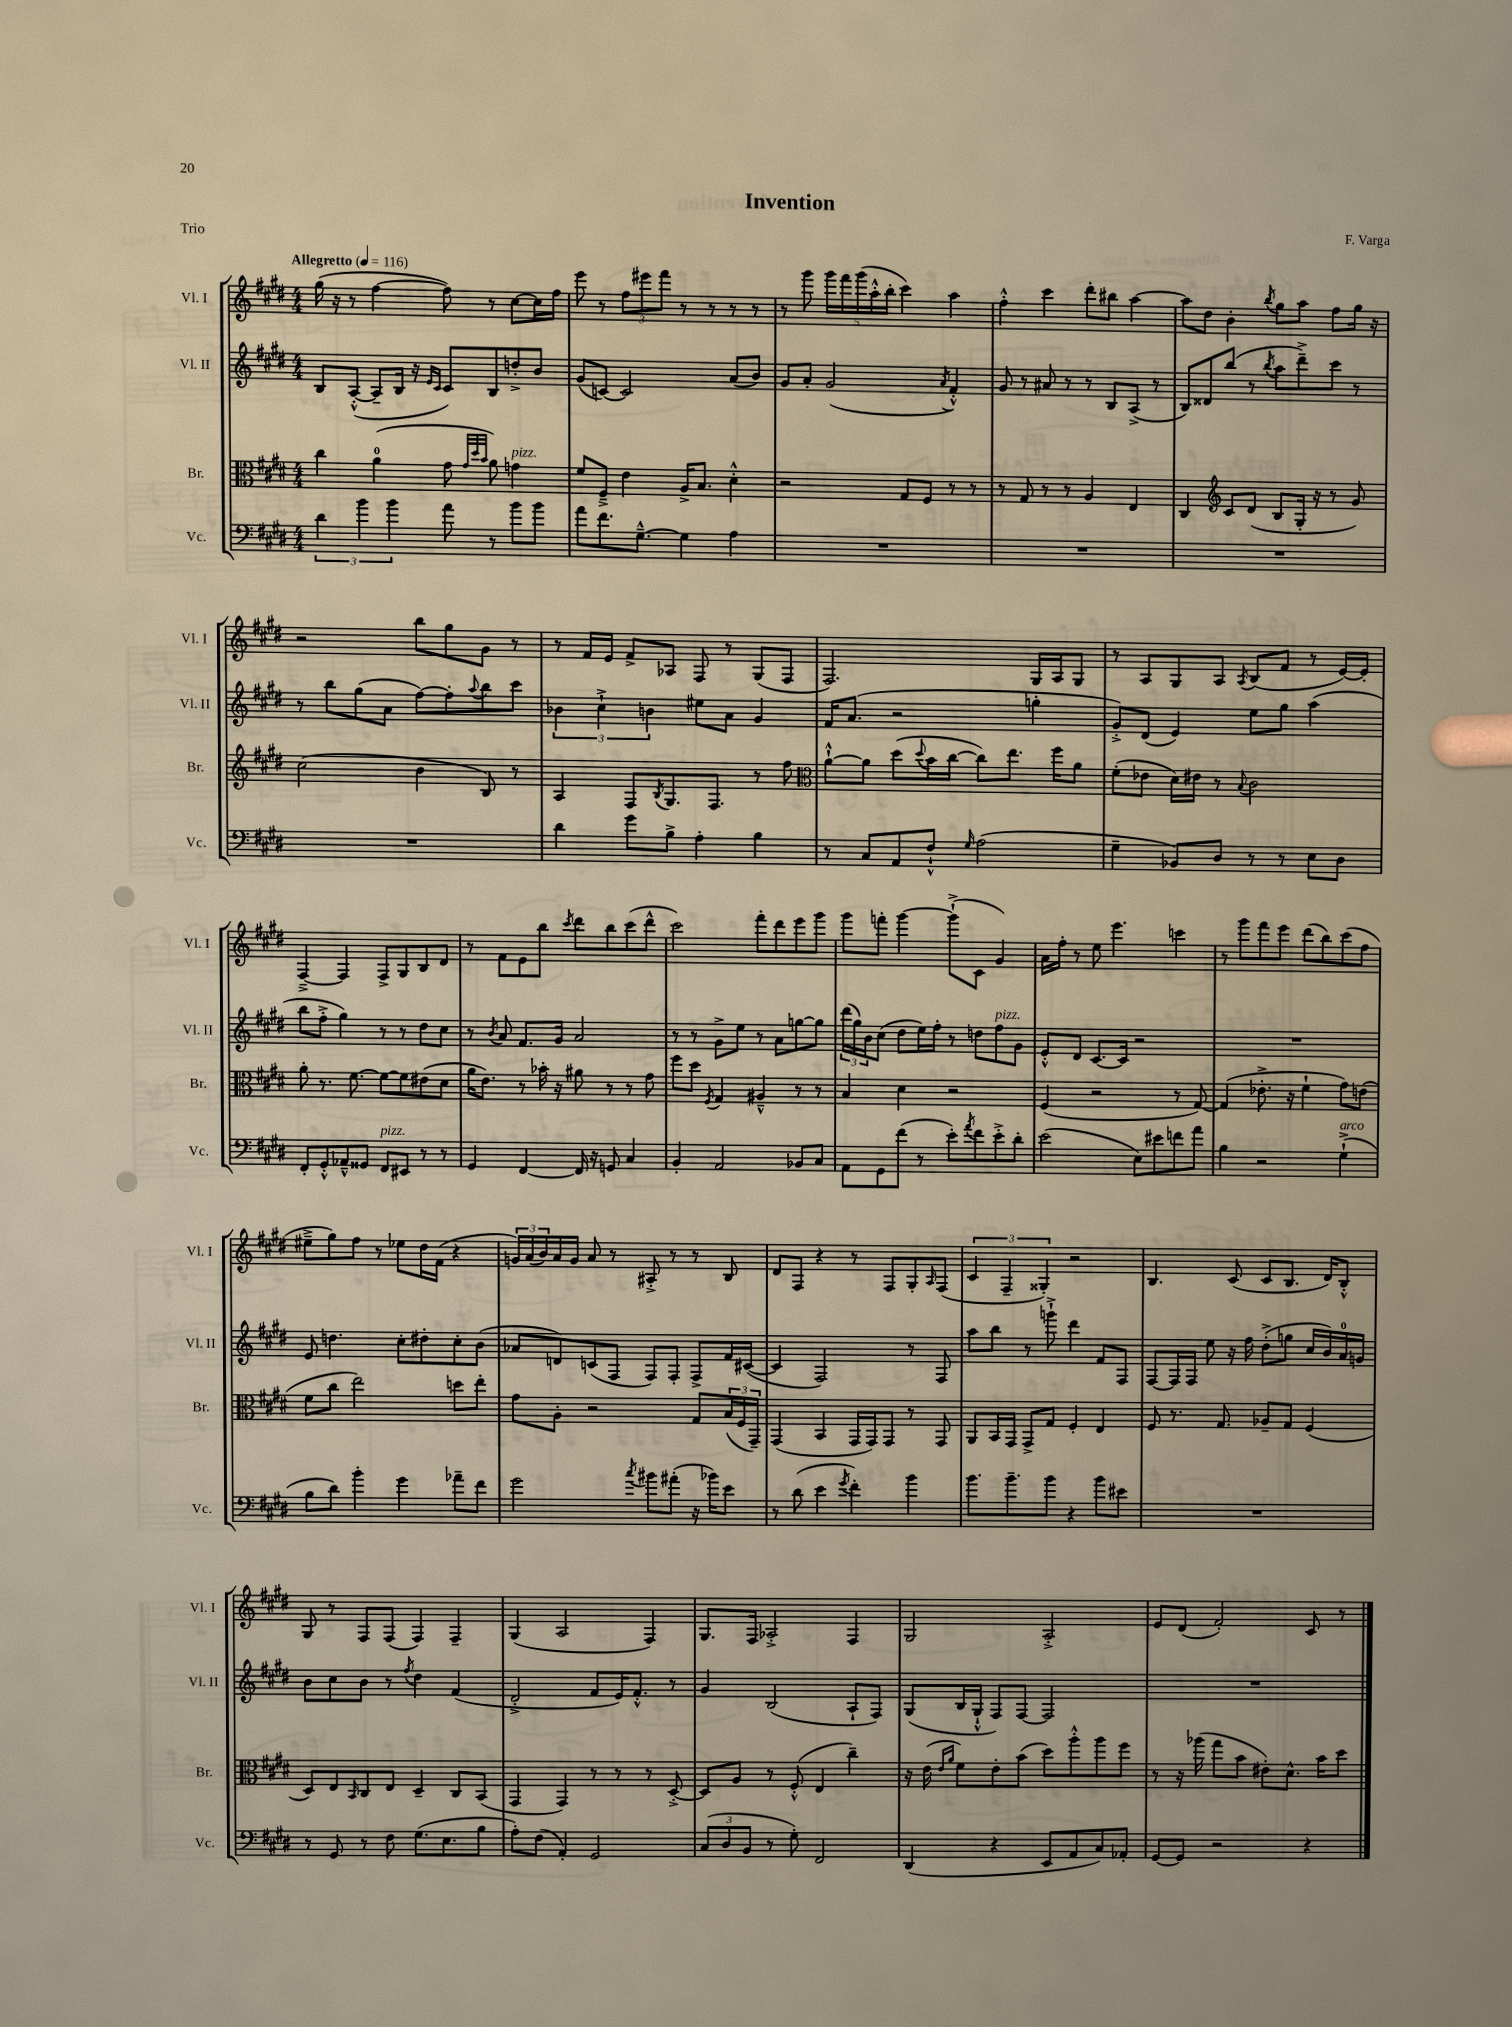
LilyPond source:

\header { title = "Invention" composer = "F. Varga" piece = "Trio" }
<<
\new StaffGroup <<
\new Staff = "s0" \with { instrumentName = "Vl. I" shortInstrumentName = "Vl. I" } {
    \clef treble \key e \major \numericTimeSignature \time 4/4 \tempo "Allegretto" 4 = 116
    gis''16( r16 r8 fis''4~ fis''8) r8 cis''8~ cis''16 fis''16 |
    e'''8 r8 \tuplet 3/2 { fis''8 eis'''8 fis'''8 } r8 r8 r8 r8 |
    r8 gis'''8 \tuplet 5/4 { gis'''16 fis'''16 gis'''16( a''16-.-^ b''16-. } cis'''4) a''4 |
    fis''4-.-^ cis'''4 dis'''8-. bis''8 a''4~ |
    a''8 dis''8 b'4-. \acciaccatura { b''8 } gis''8 a''8 fis''8 gis''16 r16 |
    r2 b''8 gis''8 gis'8 r8 |
    r8 fis'16 e'16 fis'8-> aes8 fis8 r8 gis8( fis8 |
    fis2.) gis16 a16 gis8 |
    r8 a8 gis8 a8 \acciaccatura { a8 } b8( fis'8 r8 e'16~) e'16-. |
    fis4~---> fis4 fis8-> gis8 b8 dis'8 |
    r8 fis'8 e'8 b''8 \acciaccatura { cis'''8 } dis'''8 b''8 cis'''8( dis'''8-^ |
    cis'''2) fis'''8-. dis'''8 e'''8 gis'''8 |
    gis'''8 f'''8-. gis'''4~ gis'''8-!->( cis'8 gis'4) |
    a'16 fis''16-. r8 e''8 e'''4. c'''4 |
    r8 gis'''8 fis'''8 e'''8 dis'''8( b''8) cis'''8( fis''8 |
    eis''8---> gis''8) fis''8 r8 ees''8 dis''16 fis'16( r4 |
    \tuplet 3/2 { g'16) a'16( b'16) } a'16 g'16 a'8 r8 ais8-.-> r8 r8 b8 |
    dis'8 fis8 r4 r8 fis8 gis8-. \grace { a16 } fis8( |
    \tuplet 3/2 { cis'4 fis4-- gisis4-.) } r2 |
    b4. cis'8( cis'8 b8. dis'16) b8-.-^ |
    gis8 r8 fis8 fis8( fis4) fis4-- |
    gis4( a2 fis4) |
    gis8. fis16 aes2-.-> fis4 |
    gis2 a2-.-> |
    e'8 dis'8( fis'2-.) cis'8 r8 \bar "|." |
}
\new Staff = "s1" \with { instrumentName = "Vl. II" shortInstrumentName = "Vl. II" } {
    \clef treble \key e \major \numericTimeSignature \time 4/4
    b8 a8~-.-^( a8-- b16 r16 \grace { e'16 cis'16 } cis'8) b8 d''8-.-> b'8 |
    gis'8( c'8~) c'2 a'8( b'8) |
    gis'8 a'8-. gis'2( \acciaccatura { a'8 } fis'4-.-^) |
    gis'8 r8 ais'8 r8 r8 b8 a8->( r8 |
    b8) disis'8 b''8( r8 \acciaccatura { b''8 } a''8 dis'''8--->) cis'''8 r8 |
    r8 b''8 gis''8( a'8 fis''8~) fis''8-. \appoggiatura { a''8 } b''8 cis'''8 |
    \tuplet 3/2 { bes'4 cis''4-!-> b'4 } eis''8 a'8 gis'4 |
    fis'16 a'8.( r2 g''4-. |
    gis'8-.->) dis'8( e'4) e''8 gis''8 a''4( |
    b''8 fis''8-.-> gis''4) r8 r8 dis''8 cis''8 |
    r8 \acciaccatura { b'8 } a'8 fis'8. gis'16 a'2 |
    r8 r8 gis'8-> e''8 r8 a'8 g''8~ g''8 |
    \tuplet 3/2 { dis'''16( gis''16) b'16 } cis''8( dis''8 e''16) fis''16-. r8 d''8 fis''8^\markup { \italic "pizz." } gis'8 |
    e'8-.-^ dis'8 cis'8.~ cis'16 r2 |
    R1 |
    e'8 d''4. cis''8-. dis''8-. cis''8-. b'8( |
    aes'8 d'8) c'8( fis8 fis8) fis8-. fis8-> fis'16 cis'16~( |
    cis'4 fis2) r8 fis8 |
    a''8 b''8 r8 g'''8-!-> dis'''4 fis'8 fis8 |
    fis8~ fis16 fis16 e''8 r16 fis''16 dis''8-.->( g''8 cis''16 b'16) a'16-0 g'16 |
    b'8 cis''8 b'8 r8 \acciaccatura { fis''8 } dis''4 fis'4( |
    dis'2-.-> fis'8 e'16) fis'8.-.-^ r8 |
    gis'4 b2( a8-! fis8) |
    gis8( b16 gis16-!-^ fis8) fis8~ fis2 |
    R1 \bar "|." |
}
\new Staff = "s2" \with { instrumentName = "Br." shortInstrumentName = "Br." } {
    \clef alto \key e \major \numericTimeSignature \time 4/4
    cis''4 a'4-0( gis'8 \grace { gis'32 dis''32 b'32 } a'8) g'4^\markup { \italic "pizz." } |
    fis'8 fis8---> e'4 a16-> b8. dis'4-.-^ |
    r2 gis8 fis8 r8 r8 |
    r8 gis8 r8 r8 a4 e4 |
    cis4 \clef treble cis'8 dis'8( b8 gis16-. r16 r8 gis'8) |
    cis''2( b'4 b8) r8 |
    a4 fis8 \acciaccatura { b8 } gis8. fis8. r8 fis''8 |
    \clef alto a'8~-!-^ a'8 dis''8( \appoggiatura { dis''8 } b'16 cis''16~ cis''8) e''8. fis''16 a'8 |
    fis'8-.( ees'8 dis'16) eis'16 r8 \appoggiatura { b8 } cis'2 |
    a'8-. r8. fis'8.~ fis'8~ fis'8 eis'8( dis'8 |
    a'16 e'8.) r8 bes'16-. r16 ais'8 r8 r8 gis'8 |
    fis''8 dis''8 \acciaccatura { fis8 } gis4 ais4---^ r8 r8 |
    b4 dis'4 r2 |
    fis4( r2 r8 gis8~) |
    gis4( ees'8.-.-> r16 fis'4-! gis'8) e'8( |
    fis'8 cis''8 e''2) d''8 e''8-. |
    gis'8 a8-. r2 gis8 \tuplet 3/2 { b16( fis16 gis,16--) } |
    gis,4( b,4 gis,16 gis,16) gis,8 r8 gis,8 |
    a,8 b,16 gis,16 gis,8-> gis8 fis4-. e4 |
    fis8 r8. gis8. aes8-- gis8 fis4( |
    dis8) e8 \grace { b,16 } cis8 e8 dis4-- cis8 b,8( |
    gis,4 gis,4) r8 r8 r8 dis8~-.-> |
    dis8 a8 r8 fis8-.-^( e4 cis''4--) |
    r16 e'16( \grace { e'16 a'16 } fis'8) e'8-. b'8( dis''8) a''8-.-^ a''8 fis''8 |
    r8 r16 aes''16( gis''8 b'8 eis'8-.) dis'8.-^ b'16 dis''8 \bar "|." |
}
\new Staff = "s3" \with { instrumentName = "Vc." shortInstrumentName = "Vc." } {
    \clef bass \key e \major \numericTimeSignature \time 4/4
    \tuplet 3/2 { dis'4 b'4 b'4 } a'8 r8 b'8 b'8 |
    a'8 fis'8. gis8.~---^ gis4 a4 |
    R1 |
    R1 |
    R1 |
    R1 |
    dis'4 gis'8 b8-> a4-. b4 |
    r8 cis8 a,8 fis8-!-^ \grace { gis16 } a2( |
    gis4-- bes,8) dis8 r8 r8 e8 dis8 |
    fis,8-. gis,8-.-^ aes,8---^ gisis,8 fis,8^\markup { \italic "pizz." } eis,8 r8 r8 |
    gis,4 fis,4~ fis,16 r16 g,8 cis4 |
    b,4-. a,2 bes,8 cis8 |
    a,8 gis,8 fis'8( r8 e'8-.) \acciaccatura { a'8 } fis'8 e'8-.-> dis'8-. |
    e'2( e8) eis'8 f'8 a'8 |
    b4 r2 gis4-!->^\markup { \italic "arco" }( |
    b8 dis'8) b'4-. gis'4 aes'8-- fis'8 |
    gis'2 \acciaccatura { cis''8 } bis'8 ais'8-.( r16 bes'16) e'8 |
    r8 dis'8( e'4 \acciaccatura { gis'8 } fis'4-.) b'4 |
    b'8. b'8.-- b'8 r4 b'8 eis'8 |
    R1 |
    r8 gis,8 r8 fis8 gis8.( e8. b8 |
    a8-.) fis8( a,4-.) gis,2 |
    \tuplet 3/2 { cis8( dis8 b,8 } r8 gis8-.) fis,2 |
    dis,4( r4 e,8 a,8 cis8) aes,8-. |
    gis,8~ gis,8 r2 r4 \bar "|." |
}
>>
>>
\layout { \context { \Score \remove "Bar_number_engraver" } }
